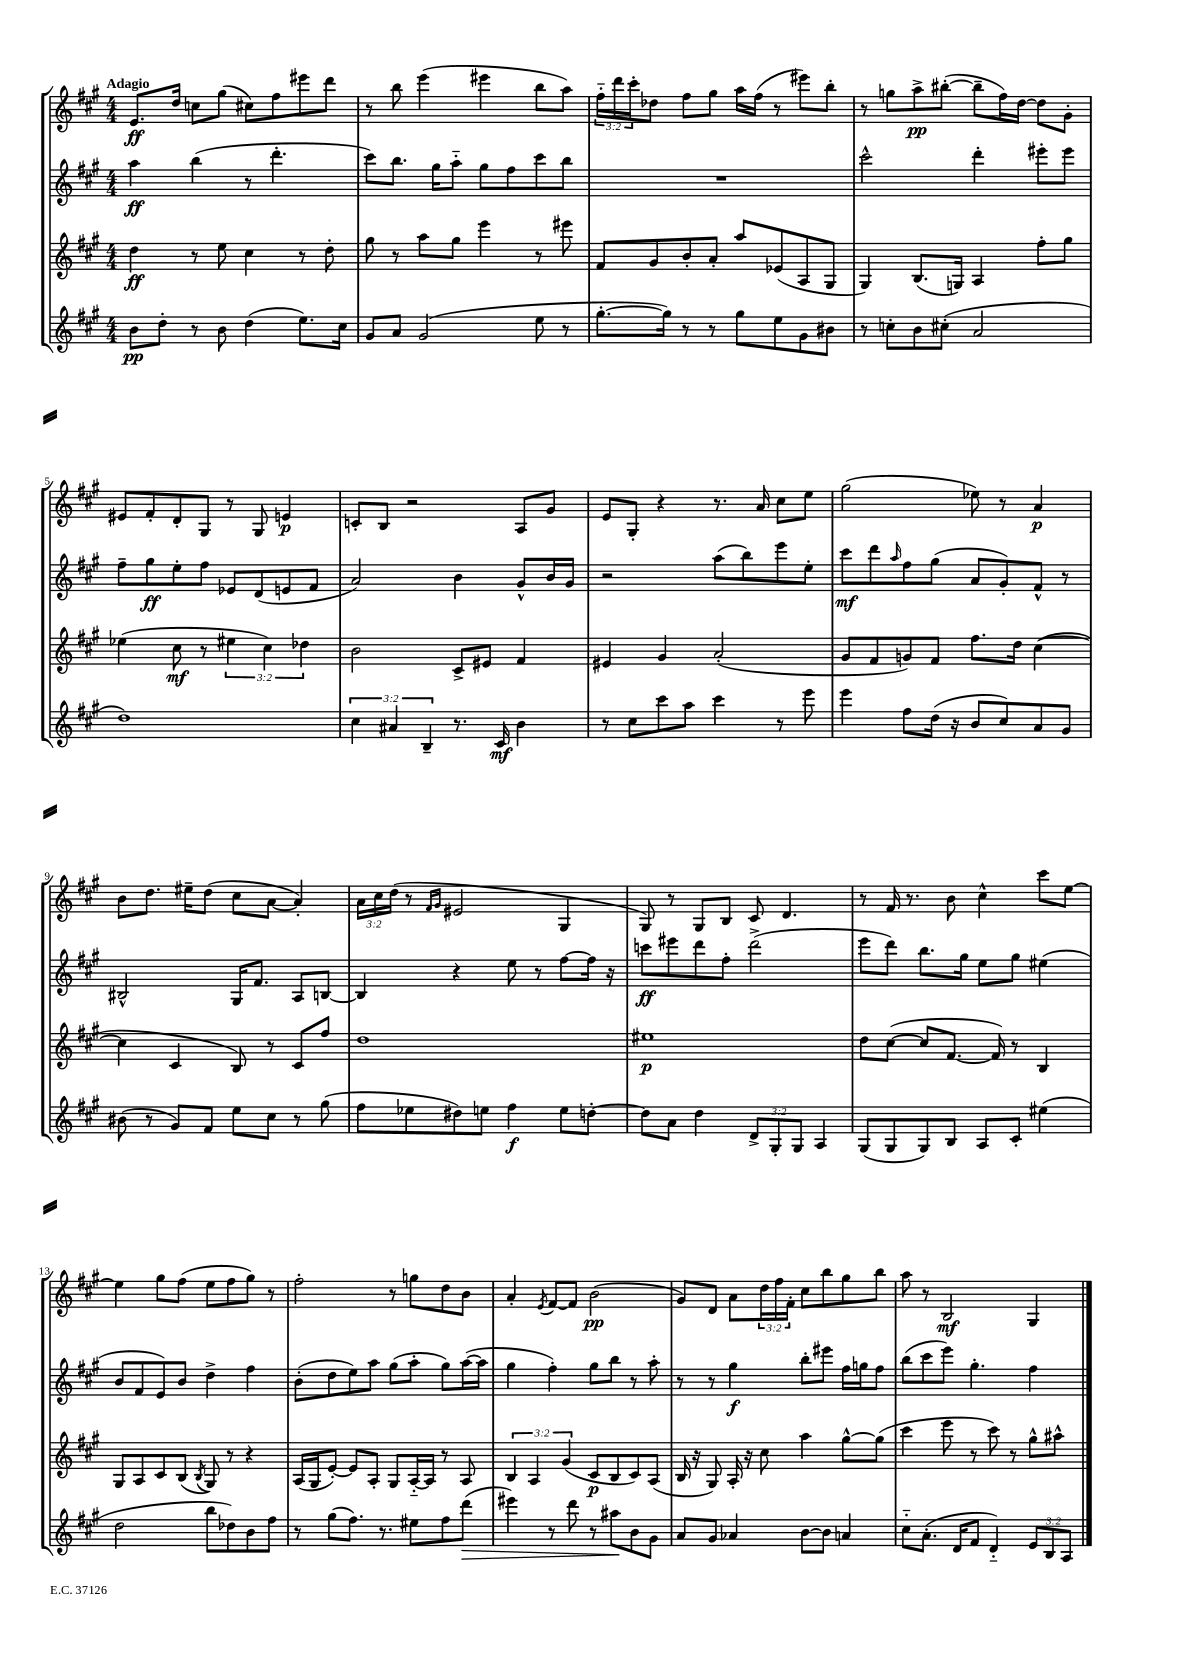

**kern	**kern	**kern	**kern
*staff4	*staff3	*staff2	*staff1
*clefG2	*clefG2	*clefG2	*clefG2
*k[f#c#g#]	*k[f#c#g#]	*k[f#c#g#]	*k[f#c#g#]
*M4/4	*M4/4	*M4/4	*M4/4
8b\L	4dd\	4aa\	8.e/L
8dd'\J	.	.	.
.	.	.	16dd/Jk
8r	8r	(4bb\	8cc\L
8b\	8ee\	.	(8gg#\J
(4dd\	4cc#\	8r	8cc#\L)
.	.	4.ddd'\	8ff#\
8.ee\L)	8r	.	8eee#\
.	8dd'\	.	8ddd\J
16cc#\Jk	.	.	.
=	=	=	=
8g#/L	8gg#\	8ccc#\L)	8r
8a/J	8r	8.bb\J	8bb\
(2g#/	8aa\L	.	(4eee\
.	.	16gg#\LK	.
.	8gg#\J	8aa'~\J	.
.	4eee\	8gg#\L	4eee#\
.	.	8ff#\	.
8ee\	8r	8ccc#\	8bb\L
8r	8eee#\	8bb\J	8aa\J)
=	=	=	=
[8.gg#'\L	8f#/L	1r	24ff#'~\LL
.	.	.	24ddd\
.	.	.	24ccc#'\J
.	8g#/	.	8dd-\J
16gg#\]Jk)	.	.	.
8r	8b'/	.	8ff#\L
8r	8a'/J	.	8gg#\J
8gg#\L	8aa/L	.	16aa\LL
.	.	.	(16ff#\JJ
8ee\	(8e-/	.	8r
8g#\	8A/	.	8eee#\L)
8b#\J	8G#/J	.	8bb'\J
=	=	=	=
8r	4G#/)	2ccc#^^\	8r
8cc'\L	.	.	8gg\L
8b\	(8.B/L	.	8aa^\
(8cc#'\J	.	.	([8bb#'\J
.	16G/Jk)	.	.
2a/	4A/	4ddd'\	8bb#~\]L
.	.	.	16ff#\L)
.	.	.	[16dd\JJ
.	8ff#'\L	8eee#'\L	8dd\]L
.	8gg#\J	8eee#\J	8g#'\J
=	=	=	=
1dd)	(4ee-\	8ff#~\L	8e#/L
.	.	8gg#\	8f#'/
.	8cc#\	8ee'\	8d'/
.	8r	8ff#\J	8G#/J
.	6ee#\	8e-/L	8r
.	.	(8d/	8G#/
.	6cc#\)	.	.
.	.	8e/	4e/
.	6dd-\	.	.
.	.	8f#/J	.
=	=	=	=
6cc#\	2b\	2a/)	8c'/L
.	.	.	8B/J
6a#/	.	.	.
.	.	.	2r
6B~/	.	.	.
8.r	8c#^/L	4b\	.
.	8e#/J	.	.
16c#/	.	.	.
4b\	4f#/	8g#^^/L	8A/L
.	.	16b/L	8g#/J
.	.	16g#/JJ	.
=	=	=	=
8r	4e#/	2r	8e/L
8cc#\L	.	.	8G#'/J
8ccc#\	4g#/	.	4r
8aa\J	.	.	.
4ccc#\	(2a'/	(8aa\L	8.r
.	.	8bb\)	.
.	.	.	16a/
8r	.	8eee\	8cc#\L
8eee\	.	8ee'\J	8ee\J
=	=	=	=
4eee\	8g#/L	8ccc#\L	(2gg#\
.	8f#/	8ddd\	.
.	.	16qqaa/	.
8ff#\L	8g/)	8ff#\	.
(16dd\Jk	8f#/J	(8gg#\J	.
16r	.	.	.
8b/L	8.ff#\L	8a/L	8ee-\)
8cc#/)	.	8g#'/)	8r
.	16dd\Jk	.	.
8a/	([4cc#\	8f#^^/J	4a/
8g#/J	.	8r	.
=	=	=	=
(8b#\	4cc#\]	2B#^^/	8b\L
8r	.	.	8.dd\J
8g#/L)	4c#/	.	.
.	.	.	16ee#~\LK
8f#/J	.	.	(8dd\J
8ee\L	8B/)	16G#/LK	8cc#\L
.	.	8.f#/J	.
8cc#\J	8r	.	[8a\J
8r	8c#/L	8A/L	4a'/])
(8gg#\	8ff#/J	[8B/J	.
=	=	=	=
8ff#\L	1dd	4B/]	24a\LL
.	.	.	24cc#\
.	.	.	(24dd\JJ
8ee-\	.	.	8r
.	.	.	16qqf#/LL
.	.	.	16qqg#/JJ
8dd#\)	.	4r	2e#/
8ee\J	.	.	.
4ff#\	.	8ee\	.
.	.	8r	.
8ee\L	.	[8ff#\L	4G#/
[8dd'\J	.	16ff#\]Jk	.
.	.	16r	.
=	=	=	=
8dd\]L	1ee#	8ccc\L	8G#/)
8a\J	.	8eee#\	8r
4dd\	.	8ddd\	8G#/L
.	.	8ff#'\J	8B/J
12d^/L	.	(2ddd^\	8c#/
12G#'/	.	.	.
.	.	.	4.d/
12G#/J	.	.	.
4A/	.	.	.
=	=	=	=
(8G#/L	8dd\L	8eee\L	8r
8G#/	([8cc#\J	8ddd\J)	16f#/
.	.	.	8.r
8G#/)	8cc#/]L	8.bb\L	.
8B/J	[8.f#/J	.	8b\
.	.	16gg#\Jk	.
8A/L	.	8ee\L	4cc#^^\
.	16f#/])	.	.
8c#'/J	8r	8gg#\J	.
(4ee#\	4B/	(4ee#\	8ccc#\L
.	.	.	[8ee\J
=	=	=	=
2dd\	8G#/L	8b/L	4ee\]
.	8A/	8f#/	.
.	8c#/	8e/)	8gg#\L
.	(8B/J	8b/J	(8ff#\J
.	8qB/	.	.
8bb\L	8G#/)	4dd^\	8ee\L
8dd-\)	8r	.	8ff#\
8b\	4r	4ff#\	8gg#\J)
8ff#\J	.	.	8r
=	=	=	=
8r	(16A/LL	(8b'\L	2ff#'\
.	16G#/J	.	.
(8gg#\L	[8e'/J)	8dd\	.
8.ff#\J)	8e/]L	8ee\)	.
.	8A'/J	8aa\J	.
8.r	.	.	.
.	8G#/L	(8gg#\L	8r
8ee#\L	[16A'~/L	8aa'\J	8gg\L
.	16A/]JJ	.	.
8ff#\	8r	8gg#\L)	8dd\
(8ddd\J	8A/	([16aa\L	8b\J
.	.	16aa\]JJ	.
=	=	=	=
4eee#\)	6B/	4gg#\	4a'/
.	6A/	.	.
.	.	.	8qe/
8r	.	4ff#'\)	[8f#/L
.	(6g#/	.	.
8ddd\	.	.	8f#/]J
8r	8c#/L	8gg#\L	(2b\
8aa#\L	8B/	8bb\J	.
8b\	8c#/)	8r	.
8g#\J	(8A/J	8aa'\	.
=	=	=	=
8a/L	16B/	8r	8g#/L)
.	16r	.	.
8g#/J	8G#/)	8r	8d/J
4a-/	16A'/	4gg#\	8a\L
.	16r	.	.
.	8cc#\	.	24dd\L
.	.	.	24ff#\
.	.	.	24f#'\JJ
[8b\L	4aa\	8bb'\L	8cc#\L
8b\]J	.	8eee#\J	8bb\
4a/	[8gg#^^\L	16ff#\LL	8gg#\
.	.	16gg\J	.
.	(8gg#\]J	8ff#\J	8bb\J
=	=	=	=
8cc#'~\L	4ccc#\	(8bb\L	8aa\
(8.a'\J	.	8ccc#\	8r
.	8eee\	8eee\J)	2B/
16d/LK	.	.	.
8f#/J	8r	4.gg#'\	.
4d'~/)	8ccc#\)	.	.
.	8r	.	.
12e/L	8gg#^^\L	4ff#\	4G#/
12B/	.	.	.
.	8aa#^^\J	.	.
12A/J	.	.	.
==	==	==	==
*-	*-	*-	*-
